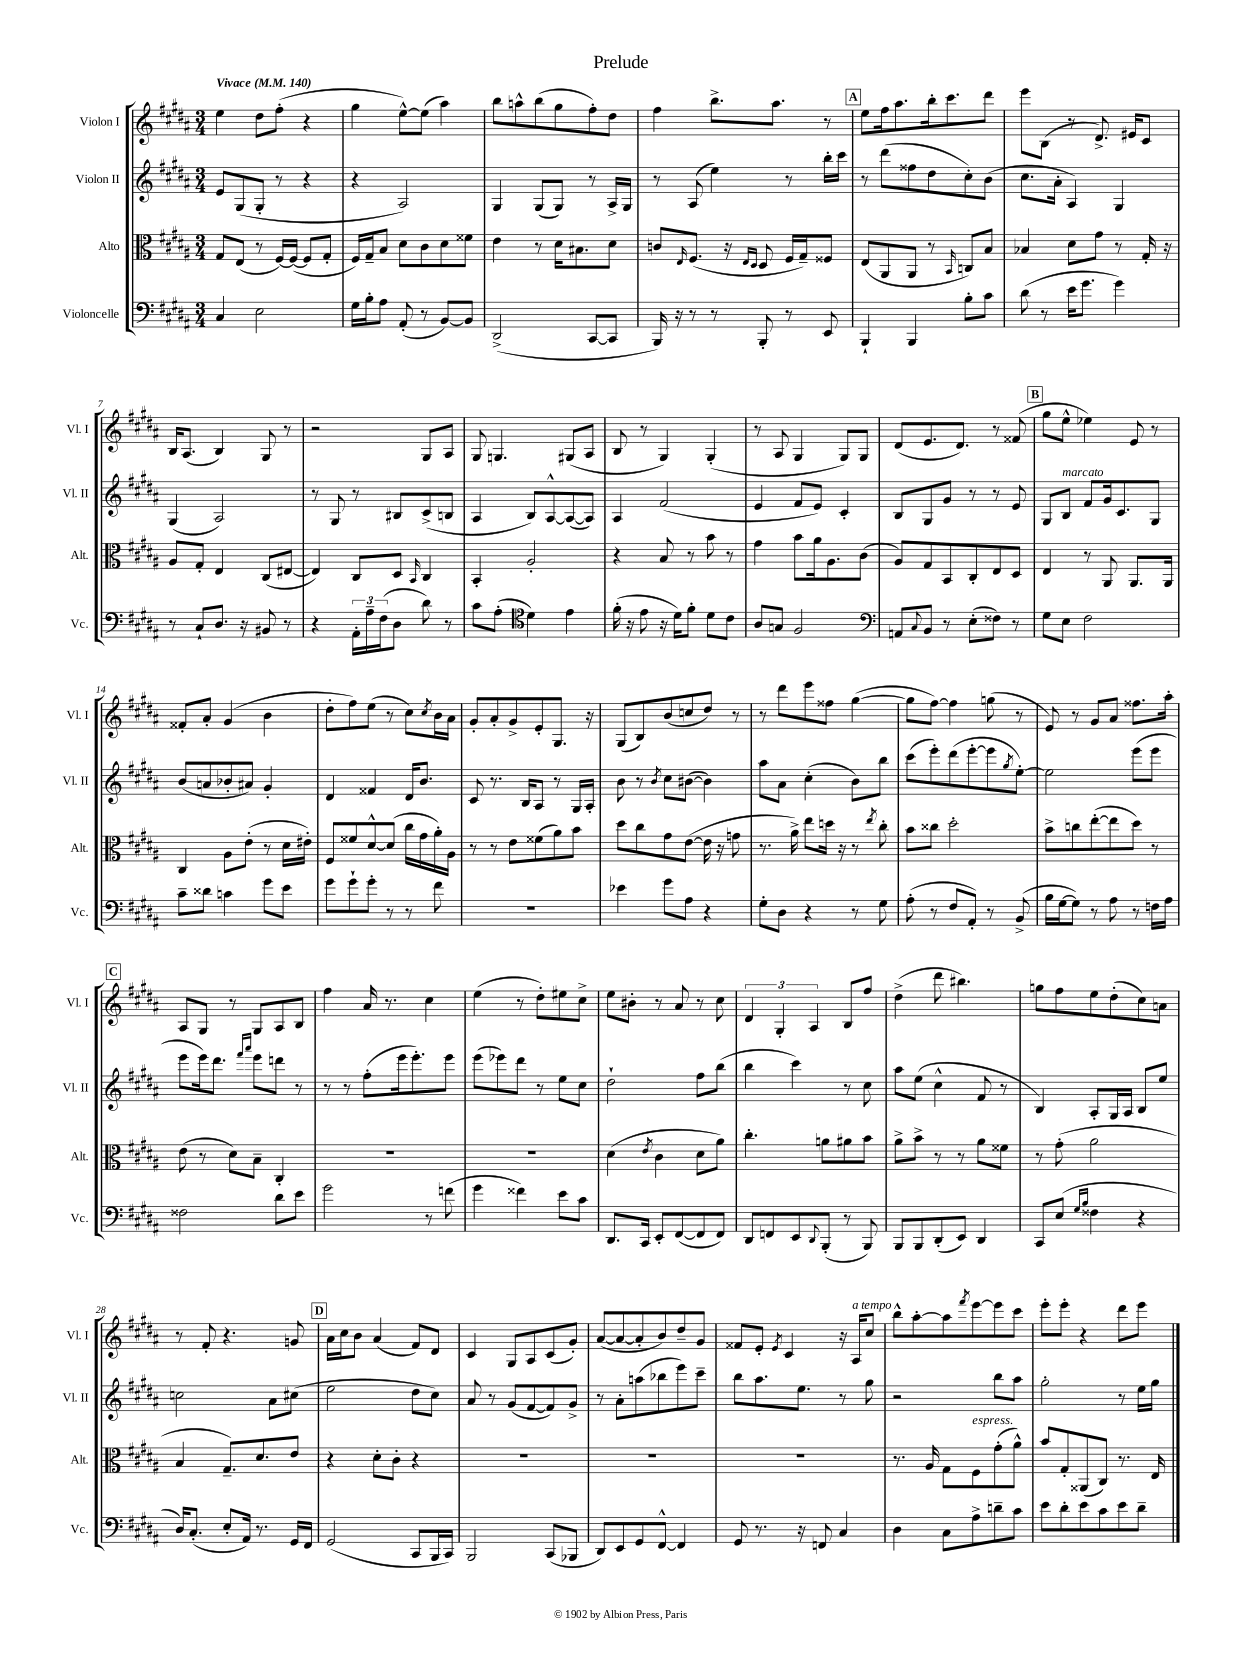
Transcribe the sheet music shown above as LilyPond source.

\header { title = "Prelude" }
<<
\new StaffGroup <<
\new Staff = "s0" \with { instrumentName = "Violon I" shortInstrumentName = "Vl. I" } {
    \clef treble \key b \major \numericTimeSignature \time 3/4 \tempo "Vivace" 4 = 140
    e''4 dis''8 fis''8-.( r4 |
    gis''4 e''8~-^) e''8( ais''4) |
    b''8 a''8-^ b''8( gis''8 fis''8-.) dis''8 |
    fis''4 b''8.-> ais''8. r8 |
    \mark \markup { \box "A" } e''8 fis''16 ais''8. b''16-. cis'''8. dis'''8 |
    e'''8 b8( r8 dis'8.->) eis'16 cis'8 |
    b16 ais8.( b4) gis8 r8 |
    r2 gis8 ais8 |
    gis8 g4. gis8( ais8 |
    b8 r8 gis4) gis4-.( |
    r8 ais8 gis4 gis8) gis8 |
    dis'8( e'8. dis'8.) r8 fisis'8( |
    \mark \markup { \box "B" } gis''8 e''8-^ ees''4) e'8 r8 |
    fisis'8-. ais'8-. gis'4( b'4 |
    dis''8-. fis''8) e''8( r8 cis''8) \acciaccatura { cis''8 } b'16 ais'16 |
    gis'8-. ais'8-. gis'8-> e'8-. gis8. r16 |
    gis8( b8) b'8( c''8 dis''8) r8 |
    r8 dis'''8 e'''8 fisis''8 gis''4~( |
    gis''8 fis''8~) fis''4 g''8( r8 |
    e'8) r8 gis'8 ais'8 fisis''8. ais''16-. |
    \mark \markup { \box "C" } ais8 gis8 r8 gis8 ais8 b8 |
    fis''4 ais'16 r8. cis''4 |
    e''4( r8 dis''8-.) eis''8 cis''8-> |
    e''8 bis'8-. r8 ais'8 r8 cis''8 |
    \tuplet 3/2 { dis'4 gis4-. ais4 } b8 fis''8 |
    dis''4->( dis'''8 bis''4.) |
    g''8 fis''8 e''8 dis''8-.( cis''8) a'8 |
    r8 fis'8-. r4. g'8 |
    \mark \markup { \box "D" } ais'16 cis''16 b'8 ais'4( fis'8) dis'8 |
    cis'4 gis8 ais8 cis'8( gis'8-.) |
    ais'8~( ais'8~ ais'8-. b'8) dis''8-- gis'8 |
    fisis'8 e'8-. \acciaccatura { e'8 } cis'4 r16 ais16^\markup { \italic "a tempo" } cis''8 |
    b''8-^ ais''8~-. ais''8 \acciaccatura { fis'''8 } e'''8~ e'''8 cis'''8 |
    e'''8-. e'''8-. r4 dis'''8 e'''8 \bar "|." |
}
\new Staff = "s1" \with { instrumentName = "Violon II" shortInstrumentName = "Vl. II" } {
    \clef treble \key b \major \numericTimeSignature \time 3/4
    e'8 gis8( gis8-. r8 r4 |
    r4 ais2) |
    gis4 gis8( gis8) r8 ais16-> gis16 |
    r8 ais8( e''4) r8 b''16-. cis'''16 |
    \mark \markup { \box "A" } r8 dis'''8( fisis''8 dis''8 cis''8-.) b'8( |
    cis''8. ais'16-. ais4) gis4 |
    gis4( ais2) |
    r8 gis8 r8 bis8 cis'8->( b8 |
    ais4 b8) ais8~-^ ais8~( ais8) |
    ais4 fis'2( |
    e'4 fis'8 e'8) cis'4-. |
    b8 gis8 gis'8 r8 r8 e'8 |
    \mark \markup { \box "B" } gis8 b8^\markup { \italic "marcato" } fis'8 gis'16 cis'8. gis8 |
    b'8( a'8 bes'8-. ais'8) gis'4-. |
    dis'4 fisis'4 dis'16 b'8. |
    cis'8 r8. b16 ais8 r8 gis16 ais16-. |
    b'8 r8 \acciaccatura { b'8 } cis''8 bis'8~( bis'4) |
    ais''8 ais'8 cis''4-.( b'8) b''8 |
    cis'''8( e'''8-.) dis'''8( e'''8~-. e'''8 \acciaccatura { gis''8 } e''8~-.) |
    e''2 e'''8( e'''8 |
    \mark \markup { \box "C" } e'''8 e'''16) dis'''8. \grace { fis'''16 ais'''16 } e'''8 d'''8 r8 |
    r8 r8 fis''8-.( e'''16 e'''8.-.) e'''8 |
    e'''8( ees'''8) dis'''8 r8 e''8 cis''8 |
    dis''2-! fis''8 b''8( |
    b''4 cis'''4) r8 cis''8 |
    ais''8 e''8( cis''4-^ fis'8 r8 |
    b4) ais8-. gis16 ais16 b8 e''8 |
    c''2 ais'8 cis''8( |
    \mark \markup { \box "D" } e''2 dis''8 cis''8) |
    ais'8 r8 gis'8( fis'8~ fis'8) gis'8-> |
    r8 ais'8-. a''8( bes''8 e'''8) cis'''8-- |
    b''8 ais''8. e''8. r8 gis''8 |
    r2 b''8 ais''8 |
    gis''2-. r8 e''16 gis''16 \bar "|." |
}
\new Staff = "s2" \with { instrumentName = "Alto" shortInstrumentName = "Alt." } {
    \clef alto \key b \major \numericTimeSignature \time 3/4
    gis8 e8( r8 fis16~) fis16~( fis8 gis8-. |
    fis16) gis16-- b8 dis'8 cis'8 dis'8 fisis'8 |
    e'4 r8 dis'16 bis8. dis'8 |
    c'8 \grace { e16 } fis8.( r16 \grace { e16 dis16 } dis8 fis16 gis16--) fisis8 |
    \mark \markup { \box "A" } e8( ais,8 ais,8 r8 \grace { b,16 } c8) b8 |
    bes4 dis'8 gis'8 r8 gis16-. r16 |
    ais8 gis8-. e4 cis8( eis8~ |
    eis4) cis8 dis8 \grace { b,16 } cis4 |
    b,4-. ais2-. |
    r4 b8 r8 b'8 r8 |
    gis'4 b'8 ais'16 ais8. cis'8( |
    ais8) gis8 b,8 cis8-. e8 dis8 |
    \mark \markup { \box "B" } e4 r8 ais,8 ais,8. ais,16 |
    cis4 ais8 e'8-.( r8 dis'16 eis'16-.) |
    fis8 fisis'8 dis'8~-^ dis'8( cis''16 gis'16 ais'16-.) ais16 |
    r8 r8 e'8 fisis'8( ais'8) b'8 |
    dis''8 cis''8 gis'8 e'8~( e'16 r16 g'8 |
    r8. ais'16->) e''8 d''16 r16 r8 \acciaccatura { e''8 } cis''8-. |
    b'8 cisis''8 dis''2-. |
    b'8-> c''8 e''8~-.( e''8 dis''8) r8 |
    \mark \markup { \box "C" } e'8( r8 dis'8) b8-- cis4-. |
    R2. |
    R2. |
    dis'4( \acciaccatura { e'8 } cis'4 dis'8 ais'8) |
    cis''4.-. a'8 ais'8 b'8 |
    ais'8-> b'8-> r8 r8 ais'8 fisis'8 |
    r8 gis'8-.( ais'2 |
    b4 gis8.--) dis'8. e'8 |
    \mark \markup { \box "D" } r4 dis'8-. cis'8-. r4 |
    R2. |
    R2. |
    R2. |
    r8. ais16 gis8 fis8^\markup { \italic "espress." } gis'8-.( ais'8-^) |
    b'8 gis8-. aisis,8( cis8) r8. e16 \bar "|." |
}
\new Staff = "s3" \with { instrumentName = "Violoncelle" shortInstrumentName = "Vc." } {
    \clef bass \key b \major \numericTimeSignature \time 3/4
    cis4 e2 |
    gis16 b16-. ais8 ais,8-.( r8 b,8~) b,8 |
    dis,2->( cis,8~ cis,8 |
    b,,16) r16 r8 r8 b,,8-. r8 e,8 |
    \mark \markup { \box "A" } b,,4-! b,,4 b8-. cis'8 |
    dis'8( r8 e'16 gis'8. gis'4) |
    r8 cis8-! dis8. r16 bis,8 r8 |
    r4 \tuplet 3/2 { ais,16-. ais16-- fis16( } dis8 dis'8) r8 |
    cis'8 ais8-.( \clef tenor dis'4) e'4 |
    fis'16-.( r16 e'8 r16 dis'16) fis'8-. dis'8 cis'8 |
    ais8 g8 fis2 |
    \clef bass a,8 \appoggiatura { cis8 } b,8 r8 e8-.( fisis8) r8 |
    \mark \markup { \box "B" } gis8 e8 fis2 |
    cis'8-- disis'8 c'4 gis'8 e'8 |
    gis'8 gis'8-! gis'8-. r8 r8 fis'8 |
    R2. |
    ees'4 gis'8 ais8 r4 |
    gis8-. dis8 r4 r8 gis8 |
    ais8-.( r8 fis8 ais,8-.) r8 b,8->( |
    b16 gis16~ gis8) r8 ais8 r8 f16 ais16 |
    \mark \markup { \box "C" } fisis2 dis'8 e'8 |
    gis'2 r8 f'8( |
    gis'4 fisis'4) e'8 cis'8 |
    dis,8. cis,16 e,8-. fis,8~( fis,8 fis,8) |
    dis,8 f,8 e,8 \appoggiatura { dis,8 } b,,8-.( r8 b,,8) |
    b,,8 b,,8 dis,8-.( e,8) dis,4 |
    cis,8 e8( \grace { gis16 b16 } fisis4 r4 |
    dis16) cis8.-.( e8-. ais,16) r8. gis,16 fis,16 |
    \mark \markup { \box "D" } gis,2( cis,8 b,,16 cis,16) |
    b,,2 cis,8( bes,,8 |
    dis,8) e,8 gis,8 fis,8~-^ fis,4 |
    gis,8 r8. r16 f,8 cis4 |
    dis4 cis8 ais8-> d'8-- cis'8 |
    e'8 dis'8-. e'8 cis'8 e'8 dis'8-- \bar "|." |
}
>>
>>
